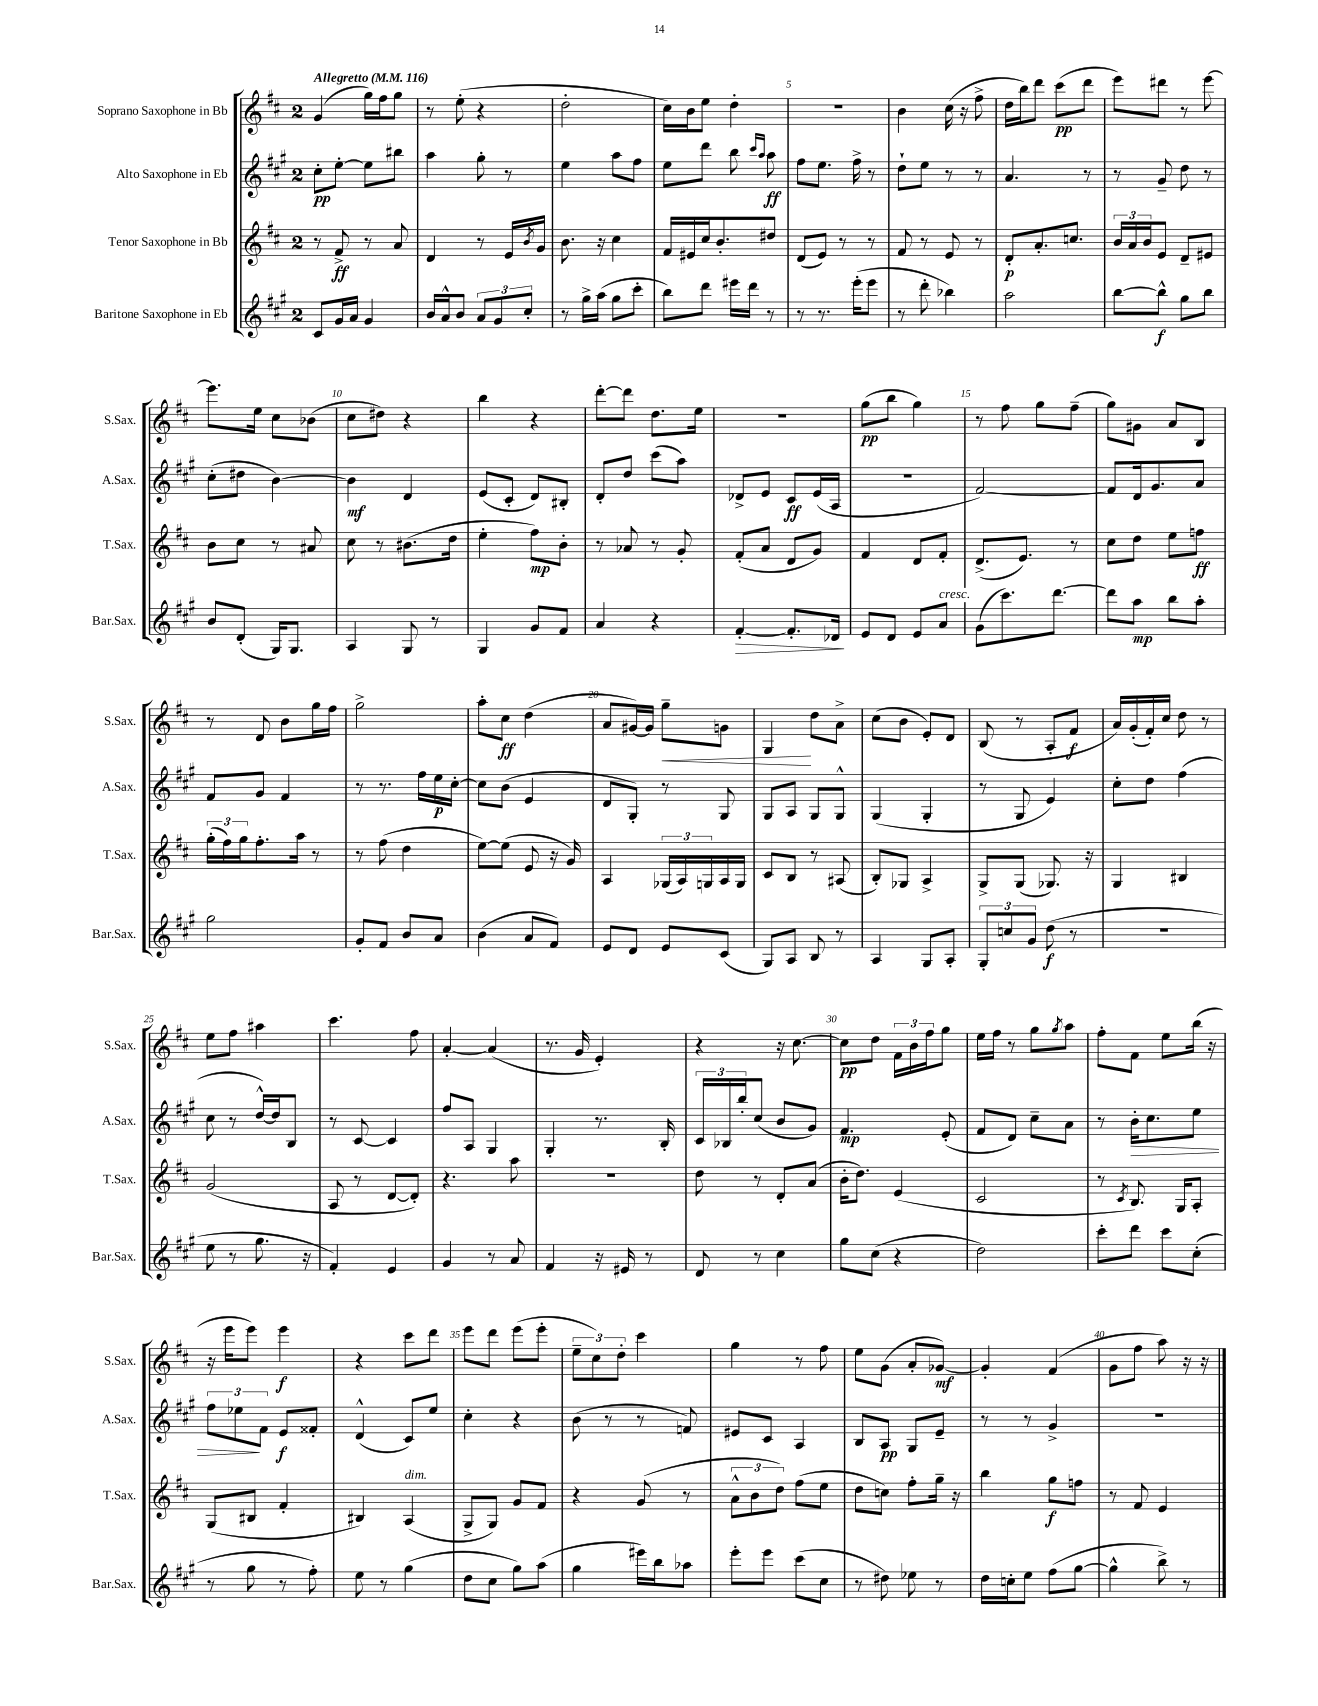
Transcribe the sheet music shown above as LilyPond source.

<<
\new StaffGroup <<
\new Staff = "s0" \with { instrumentName = "Soprano Saxophone in Bb" shortInstrumentName = "S.Sax." } {
    \clef treble \key d \major \once \override Staff.TimeSignature.style = #'single-digit \time 2/4 \tempo "Allegretto" 4 = 116
    g'4( g''16) fis''16 g''8 |
    r8 e''8-.( r4 |
    d''2-. |
    cis''16) b'16 e''8 d''4-. |
    R2 |
    b'4 cis''16( r16 fis''8-> |
    d''16 b''16) d'''8 cis'''8\pp( d'''8 |
    e'''8) dis'''8 r8 e'''8~ |
    e'''8. e''16 cis''8 bes'8( |
    cis''8 dis''8) r4 |
    b''4 r4 |
    d'''8~-. d'''8 d''8. e''16 |
    r2 |
    g''8\pp( b''8 g''4) |
    r8 fis''8 g''8 fis''8--( |
    g''8) gis'8 a'8 b8 |
    r8 d'8 b'8 g''16 fis''16 |
    g''2-> |
    a''8-. cis''8\ff d''4( |
    a'8 gis'16~) gis'16 g''8--\< g'8 |
    g4\! d''8 a'8-> |
    cis''8( b'8 e'8-.) d'8 |
    b8( r8 a8-. fis'8\f |
    a'16) g'16-.( fis'16-.) cis''16 d''8 r8 |
    e''8 fis''8 ais''4 |
    cis'''4. fis''8 |
    a'4~-. a'4( |
    r8. g'16 e'4-.) |
    r4 r16 cis''8.~ |
    cis''8\pp d''8 \tuplet 3/2 { fis'16 b'16 fis''16 } g''8 |
    e''16 fis''16 r8 g''8 \acciaccatura { g''8 } a''8 |
    fis''8-. fis'8 e''8 b''16( r16 |
    r16 e'''16 e'''8) e'''4\f |
    r4 cis'''8 d'''8 |
    e'''8 d'''8 e'''8( e'''8-. |
    \tuplet 3/2 { e''8-- cis''8) d''8-. } cis'''4 |
    g''4 r8 fis''8 |
    e''8 g'8( a'8-. ges'8~\mf) |
    ges'4-. fis'4( |
    g'8 fis''8 a''8) r16 r16 \bar "|." |
}
\new Staff = "s1" \with { instrumentName = "Alto Saxophone in Eb" shortInstrumentName = "A.Sax." } {
    \clef treble \key a \major \once \override Staff.TimeSignature.style = #'single-digit \time 2/4
    cis''8-.\pp e''8~-. e''8 bis''8 |
    a''4 gis''8-. r8 |
    e''4 a''8 fis''8 |
    e''8 d'''8 b''8 \grace { cis'''16 a''16 } a''8\ff |
    fis''8 e''8. fis''16-> r8 |
    d''8-! e''8 r8 r8 |
    a'4. r8 |
    r8 gis'8-- d''8 r8 |
    cis''8-.( dis''8 b'4~) |
    b'4\mf d'4 |
    e'8( cis'8-. d'8) bis8-. |
    d'8-. d''8 cis'''8( a''8) |
    des'8-> e'8 cis'8\ff e'16( a16 |
    r2 |
    fis'2~) |
    fis'8 d'16 gis'8. a'8 |
    fis'8 gis'8 fis'4 |
    r8 r8. fis''16 e''16\p cis''16~-. |
    cis''8 b'8( e'4 |
    d'8 gis8-.) r8 gis8 |
    gis8 a8 gis8 gis8-^ |
    gis4( gis4-. |
    r8 gis8 e'4) |
    cis''8-. d''8 fis''4( |
    cis''8 r8 d''16~-^) d''16 b8 |
    r8 cis'8~ cis'4 |
    fis''8 a8 gis4 |
    gis4-. r8. b16-. |
    \tuplet 3/2 { cis'16 bes16 b''16-. } cis''8( b'8 gis'8) |
    fis'4.\mp e'8-.( |
    fis'8 d'8) cis''8-- a'8 |
    r8 b'16-.\> cis''8. e''8 |
    \tuplet 3/2 { fis''8 ees''8\! fis'8 } e'8\f fisis'8-. |
    d'4-^( cis'8) e''8 |
    cis''4-. r4 |
    b'8( r8 r8 f'8) |
    eis'8 cis'8 a4 |
    b8 a8\pp gis8 e'8-- |
    r8 r8 gis'4-> |
    r2 \bar "|." |
}
\new Staff = "s2" \with { instrumentName = "Tenor Saxophone in Bb" shortInstrumentName = "T.Sax." } {
    \clef treble \key d \major \once \override Staff.TimeSignature.style = #'single-digit \time 2/4
    r8 fis'8->\ff r8 a'8 |
    d'4 r8 e'16 \acciaccatura { b'8 } g'16 |
    b'8. r16 cis''4 |
    fis'16 eis'16 cis''16 b'8.-. dis''8 |
    d'8( e'8) r8 r8 |
    fis'8 r8 e'8 r8 |
    d'8-.\p a'8.-. c''8. |
    \tuplet 3/2 { b'16 a'16 b'16 } e'8 d'8-- eis'8 |
    b'8 cis''8 r8 ais'8 |
    cis''8 r8 bis'8.( d''16 |
    e''4-. fis''8\mp) b'8-. |
    r8 aes'8 r8 g'8-. |
    fis'8-.( a'8 d'8 g'8) |
    fis'4 d'8 fis'8-. |
    d'8.->( e'8.) r8 |
    cis''8 d''8 e''8 f''8\ff |
    \tuplet 3/2 { g''16-.( fis''16) g''16 } fis''8.-. a''16 r8 |
    r8 fis''8( d''4 |
    e''8~) e''8( e'8 r16 g'16) |
    a4 \tuplet 3/2 { ges16( a16) g16 } a16 g16 |
    cis'8 b8 r8 ais8( |
    b8-.) ges8 a4-> |
    g8-> g8( ges8.) r16 |
    g4 bis4 |
    g'2( |
    a8 r8 d'8~ d'8-.) |
    r4. a''8 |
    r2 |
    d''8 r8 d'8-. a'8( |
    b'16-. d''8.) e'4( |
    cis'2 |
    r8 \acciaccatura { cis'8 } b8.) g16 a8-. |
    g8( bis8 fis'4-. |
    bis4) a4^\markup { \italic "dim." }( |
    g8-> g8) g'8 fis'8 |
    r4 g'8( r8 |
    \tuplet 3/2 { a'8-^ b'8 d''8) } fis''8( e''8 |
    d''8 c''8) fis''8-. g''16-- r16 |
    b''4 g''8\f f''8 |
    r8 fis'8 e'4 \bar "|." |
}
\new Staff = "s3" \with { instrumentName = "Baritone Saxophone in Eb" shortInstrumentName = "Bar.Sax." } {
    \clef treble \key a \major \once \override Staff.TimeSignature.style = #'single-digit \time 2/4
    cis'8 gis'16 a'16 gis'4 |
    b'16 a'16-^ b'8 \tuplet 3/2 { a'8 gis'8 cis''8-. } |
    r8 gis''16-> a''16( gis''8 cis'''8-. |
    b''8) d'''8 eis'''16 d'''16 r8 |
    r8 r8. e'''16-.( e'''8 |
    r8 d'''8-. bes''4) |
    a''2 |
    b''8~ b''8-^\f gis''8 b''8 |
    b'8 d'8-.( gis16) gis8. |
    a4 gis8 r8 |
    gis4 gis'8 fis'8 |
    a'4 r4 |
    fis'4~-.\> fis'8.-. des'16\! |
    e'8 d'8 e'8 a'8^\markup { \italic "cresc." } |
    gis'8( cis'''8.) d'''8.~ |
    d'''8 a''8\mp b''8 a''8-. |
    gis''2 |
    gis'8-. fis'8 b'8 a'8 |
    b'4( a'8 fis'8) |
    e'8 d'8 e'8 cis'8( |
    gis8) a8 b8 r8 |
    a4 gis8 a8-. |
    \tuplet 3/2 { gis8-. c''8 gis'8 } d''8\f( r8 |
    r2 |
    e''8 r8 gis''8. r16 |
    fis'4-.) e'4 |
    gis'4 r8 a'8 |
    fis'4 r16 eis'16 r8 |
    d'8 r8 cis''4 |
    gis''8 cis''8( r4 |
    d''2) |
    cis'''8-. d'''8 cis'''8 cis''8-.( |
    r8 gis''8 r8 fis''8-.) |
    e''8 r8 gis''4( |
    d''8 cis''8 gis''8) a''8( |
    gis''4 eis'''16) b''16 aes''8 |
    e'''8-. e'''8 cis'''8( cis''8 |
    r8 dis''8) ees''8 r8 |
    d''16 c''16-. e''8 fis''8( gis''8~ |
    gis''4-^ b''8->) r8 \bar "|." |
}
>>
>>
\layout { \context { \Score \override BarNumber.break-visibility = ##(#f #t #t) barNumberVisibility = #(every-nth-bar-number-visible 5) } }
